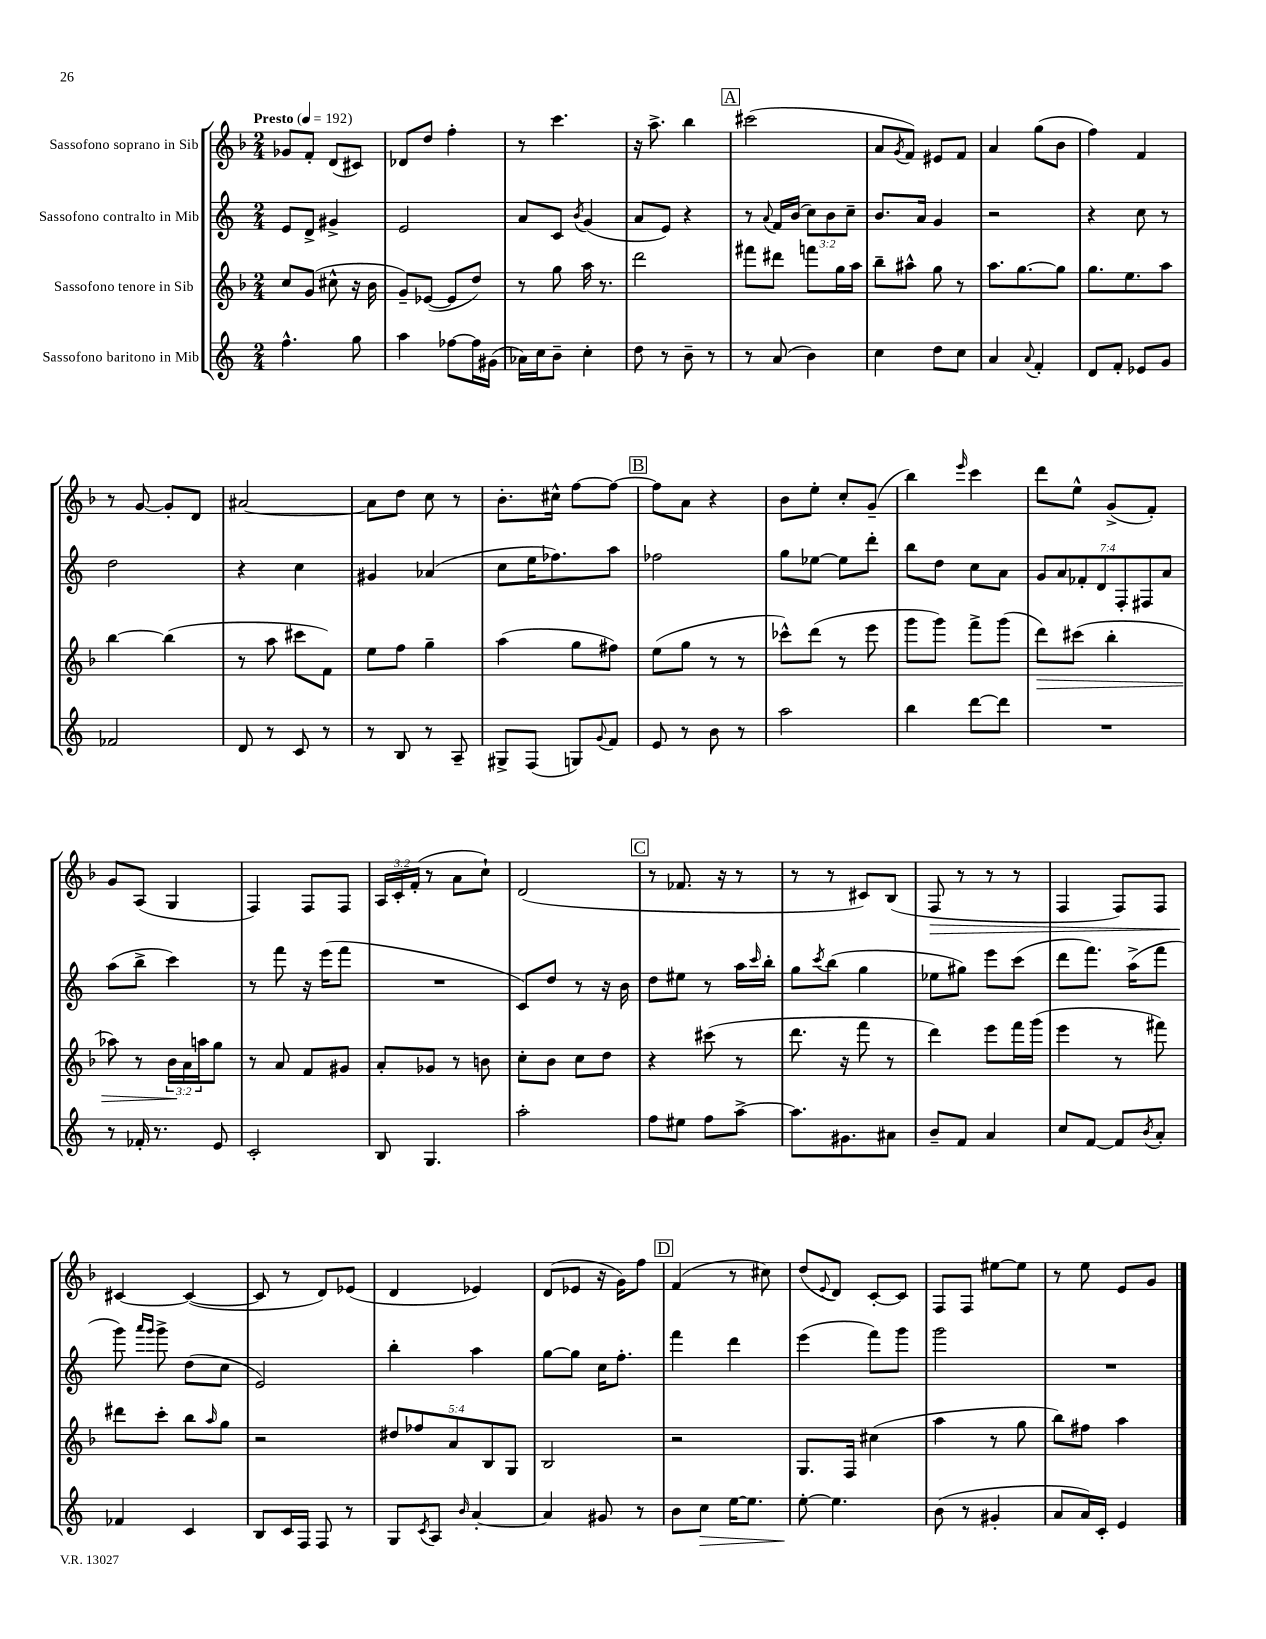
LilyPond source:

<<
\new StaffGroup <<
\new Staff = "s0" \with { instrumentName = "Sassofono soprano in Sib" } {
    \clef treble \key f \major \numericTimeSignature \time 2/4 \override Staff.TupletNumber.text = #tuplet-number::calc-fraction-text \tempo "Presto" 4 = 192
    ges'8 f'8-. d'8( cis'8) |
    des'8 d''8 f''4-. |
    r8 c'''4. |
    r16 a''8.-> bes''4 |
    \mark \markup { \box "A" } cis'''2( |
    a'8 \acciaccatura { g'8 } f'8) eis'8 f'8 |
    a'4 g''8( bes'8 |
    f''4) f'4 |
    r8 g'8~ g'8-. d'8 |
    ais'2~ |
    ais'8 d''8 c''8 r8 |
    bes'8.-. cis''16-^ f''8~ f''8~ |
    \mark \markup { \box "B" } f''8 a'8 r4 |
    bes'8 e''8-. c''8-. g'8--( |
    bes''4) \grace { e'''16 } c'''4 |
    d'''8 e''8-^ g'8->( f'8-.) |
    g'8 a8( g4 |
    f4) f8 f8 |
    \tuplet 3/2 { a16 c'16-. f'16-.( } r8 a'8 c''8-!) |
    d'2( |
    \mark \markup { \box "C" } r8 fes'8. r16 r8 |
    r8 r8 cis'8) bes8( |
    f8\> r8 r8 r8 |
    f4 f8) f8 |
    cis'4~\! cis'4~( |
    cis'8 r8 d'8) ees'8( |
    d'4 ees'4) |
    d'8( ees'8 r16 g'16) f''8 |
    \mark \markup { \box "D" } f'4( r8 cis''8) |
    d''8( \appoggiatura { e'8 } d'8) c'8~-. c'8 |
    f8 f8 eis''8~ eis''8 |
    r8 e''8 e'8 g'8 \bar "|." |
}
\new Staff = "s1" \with { instrumentName = "Sassofono contralto in Mib" } {
    \clef treble \key c \major \numericTimeSignature \time 2/4 \override Staff.TupletNumber.text = #tuplet-number::calc-fraction-text
    e'8 d'8-> gis'4-> |
    e'2 |
    a'8 c'8 \acciaccatura { b'8 } g'4( |
    a'8 e'8) r4 |
    \mark \markup { \box "A" } r8 \appoggiatura { a'8 } f'16 b'16( \tuplet 3/2 { c''8) b'8 c''8-- } |
    b'8. a'16 g'4 |
    r2 |
    r4 c''8 r8 |
    d''2 |
    r4 c''4 |
    gis'4 aes'4( |
    c''8 e''16 fes''8.) a''8 |
    \mark \markup { \box "B" } fes''2 |
    g''8 ees''8~ ees''8 d'''8-. |
    b''8 d''8 c''8 a'8 |
    \tuplet 7/4 { g'8 a'8 fes'8-. d'8 f8-. fis8 a'8 } |
    a''8( b''8-> c'''4) |
    r8 f'''8 r16 e'''16( f'''8 |
    R2 |
    c'8) d''8 r8 r16 b'16 |
    \mark \markup { \box "C" } d''8 eis''8 r8 a''16 \grace { c'''16 } b''16-. |
    g''8 \acciaccatura { c'''8 } b''8( g''4 |
    ees''8 gis''8) e'''8 c'''8( |
    d'''8 f'''8.) a''16->( f'''8 |
    g'''8) \grace { a'''16 g'''16 } g'''8-> d''8( c''8 |
    e'2) |
    b''4-. a''4 |
    g''8~ g''8 c''16 f''8.-. |
    \mark \markup { \box "D" } f'''4 d'''4 |
    e'''4( f'''8) g'''8 |
    g'''2 |
    R2 \bar "|." |
}
\new Staff = "s2" \with { instrumentName = "Sassofono tenore in Sib" } {
    \clef treble \key f \major \numericTimeSignature \time 2/4 \override Staff.TupletNumber.text = #tuplet-number::calc-fraction-text
    c''8 g'8( cis''8-^ r16 bes'16 |
    g'8--) ees'8~( ees'8 d''8) |
    r8 g''8 a''16 r8. |
    d'''2 |
    \mark \markup { \box "A" } fis'''8 dis'''8 f'''8 g''16 a''16 |
    bes''8-- ais''8-^ g''8 r8 |
    a''8. g''8.~ g''8 |
    g''8. e''8. a''8 |
    bes''4~ bes''4( |
    r8 a''8 cis'''8 f'8) |
    e''8 f''8 g''4-- |
    a''4( g''8 fis''8) |
    \mark \markup { \box "B" } e''8( g''8 r8 r8 |
    ces'''8-^) d'''8( r8 e'''8 |
    g'''8 g'''8) f'''8-> g'''8( |
    d'''8\>) cis'''8( bes''4-. |
    aes''8) r8 \tuplet 3/2 { bes'16\! a'16 a''16 } g''8 |
    r8 a'8 f'8 gis'8 |
    a'8-. ges'8 r8 b'8 |
    c''8-. bes'8 c''8 d''8 |
    \mark \markup { \box "C" } r4 cis'''8( r8 |
    d'''8. r16 f'''8 r8 |
    d'''4) e'''8 f'''16 g'''16( |
    e'''4 r8 fis'''8) |
    dis'''8 c'''8-. bes''8 \grace { a''16 } g''8 |
    r2 |
    \tuplet 5/4 { dis''8 fes''8 a'8 bes8 g8 } |
    bes2 |
    \mark \markup { \box "D" } r2 |
    g8. f16 cis''4( |
    a''4 r8 g''8 |
    bes''8) fis''8 a''4 \bar "|." |
}
\new Staff = "s3" \with { instrumentName = "Sassofono baritono in Mib" } {
    \clef treble \key c \major \numericTimeSignature \time 2/4
    f''4.-^ g''8 |
    a''4 fes''8~ fes''16 gis'16( |
    aes'16) c''16 b'8-- c''4-. |
    d''8 r8 b'8-- r8 |
    \mark \markup { \box "A" } r8 a'8( b'4) |
    c''4 d''8 c''8 |
    a'4 \appoggiatura { a'8 } f'4-. |
    d'8 f'8-. ees'8 g'8 |
    fes'2 |
    d'8 r8 c'8 r8 |
    r8 b8 r8 a8-- |
    gis8-> f8( g8) \appoggiatura { g'8 } f'8 |
    \mark \markup { \box "B" } e'8 r8 b'8 r8 |
    a''2 |
    b''4 d'''8~ d'''8 |
    R2 |
    r8 fes'16-. r8. e'8 |
    c'2-. |
    b8 g4. |
    a''2-. |
    \mark \markup { \box "C" } f''8 eis''8 f''8 a''8~-> |
    a''8. gis'8. ais'8 |
    b'8-- f'8 a'4 |
    c''8 f'8~ f'8 \acciaccatura { b'8 } a'8-. |
    fes'4 c'4 |
    b8 c'16 f16 f8 r8 |
    g8 \acciaccatura { c'8 } a8 \grace { b'16 } a'4~-. |
    a'4 gis'8 r8 |
    \mark \markup { \box "D" } b'8 c''8\> e''16~ e''8. |
    e''8~-.\! e''4. |
    b'8( r8 gis'4-. |
    a'8 a'16) c'16-. e'4 \bar "|." |
}
>>
>>
\layout { \context { \Score \remove "Bar_number_engraver" } }
